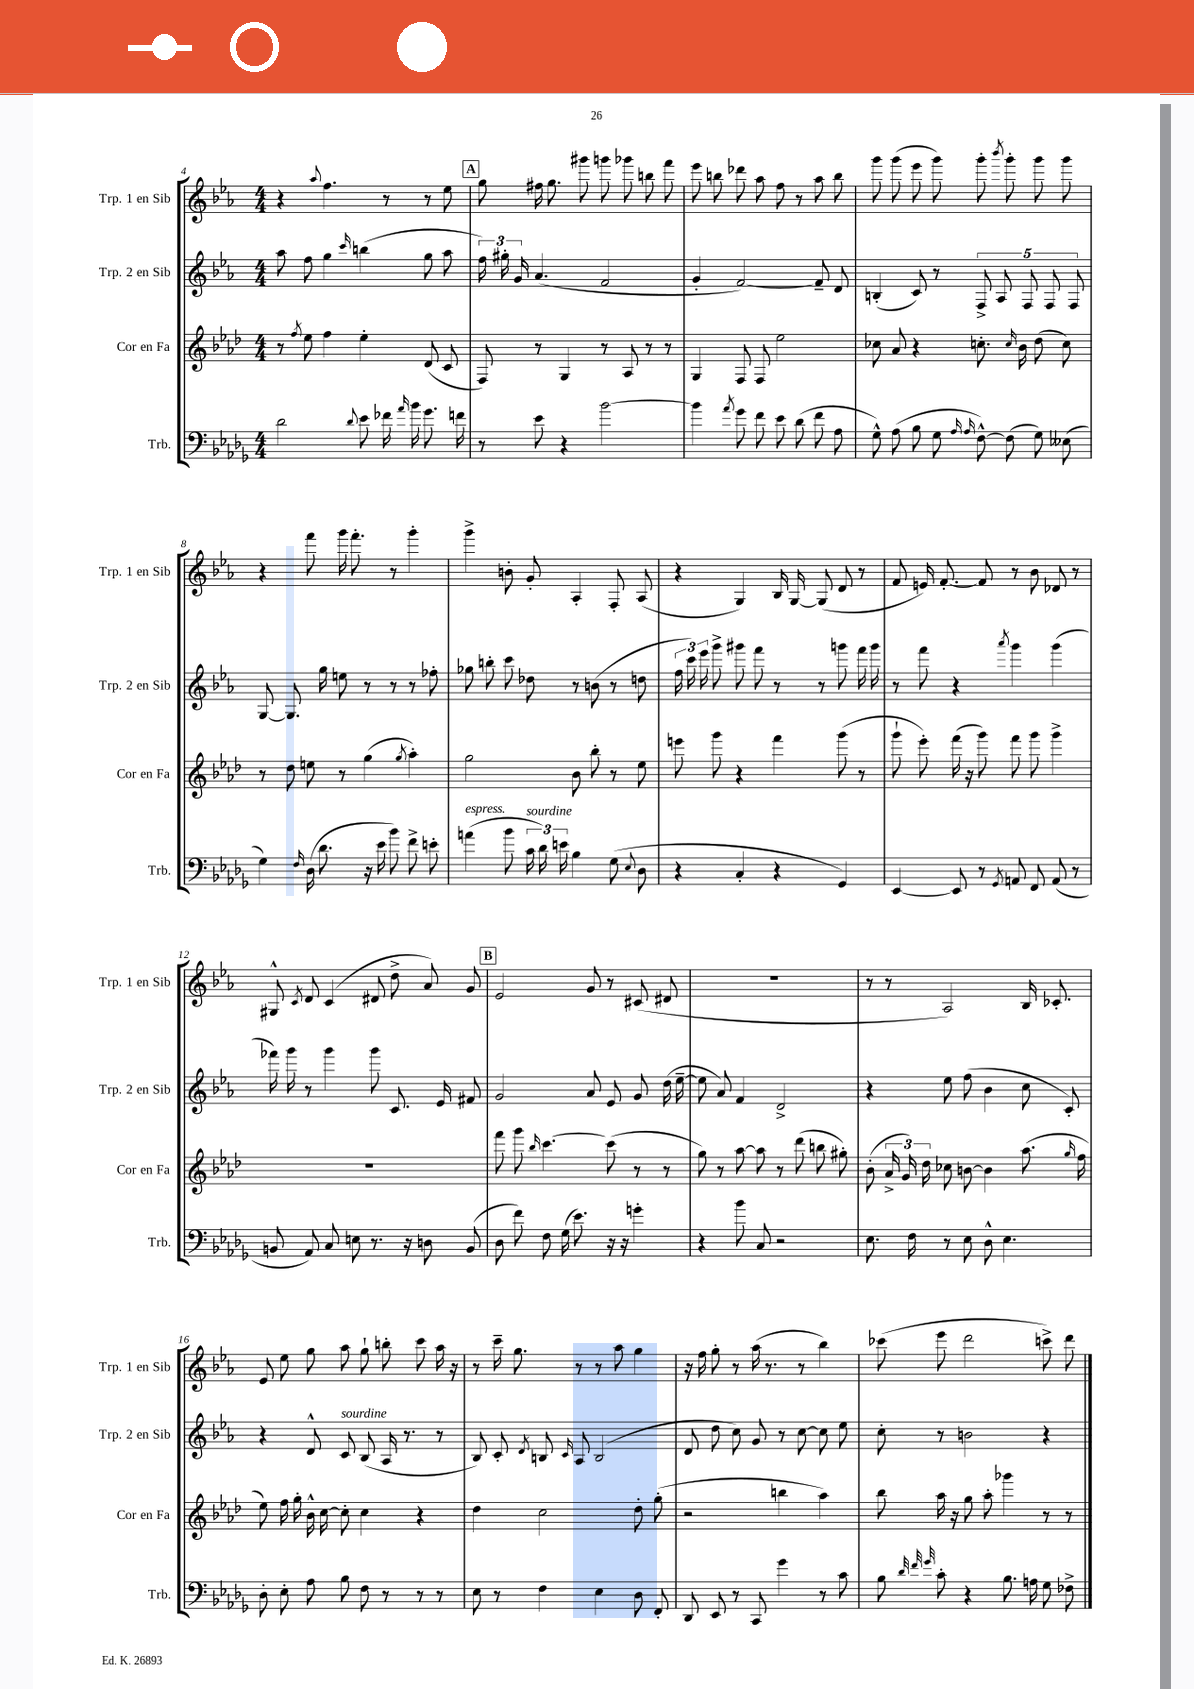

**kern	**kern	**kern	**kern
*staff4	*staff3	*staff2	*staff1
*clefF4	*clefG2	*clefG2	*clefG2
*k[b-e-a-d-g-]	*k[b-e-a-d-]	*k[b-e-a-]	*k[b-e-a-]
*M4/4	*M4/4	*M4/4	*M4/4
2d-\	8r	8aa-\	4r
.	8qff/	.	.
.	8ee-\	8ff\	.
.	.	.	8qqaa-/
.	4ff\	4gg\	4.ff\
8qqd-/	.	16qqccc/	.
8e-\	4ee-'\	(4bb\	.
16f-\	.	.	8r
16qqa-/	.	.	.
16b-\	.	.	.
8.g-\	(8d-/	8gg\	8r
.	8c/	8aa-\	8ee-\
16f\	.	.	.
=	=	=	=
8r	8F/)	24ff\)	8gg\
.	.	24gg#'\	.
.	.	24g/	.
8e-\	8r	(4.a-/	16ff#\
.	.	.	8.gg\
4r	4G/	.	.
.	.	.	8ggg#\
[2b-\	8r	2f/	8ggg\
.	8A-/	.	8ggg-\
.	8r	.	8bb\
.	8r	.	8fff\
=	=	=	=
4b-\]	4G/	4g'/	8eee-\
.	.	.	8bb\
8qa-/	.	.	.
8g-\	8F/	[2f/)	8ddd-\
8f\	8F/	.	8aa-\
8e-\	2ee-\	.	8ff\
(8d-\	.	.	8r
8f\	.	8f~/]	8aa-\
8A-\	.	8d/	8bb\
=	=	=	=
8G-^^\)	8cc-\	(4B'/	8ggg\
(8A-\	8a-/	.	(8ggg\
8B-\	4r	8c/)	8eee-\
8G-\	.	8r	8ggg\)
16qqA-/	.	.	.
16qqA-/	.	.	.
[8F^^\)	8.cc'\	10F^/	8ggg'\
.	.	10A-/	.
.	.	.	8qbbb-/
(8F\]	.	.	8ggg'\
.	16qqcc/	.	.
.	16b-\	.	.
.	.	10F/	.
8G-\)	(8dd-\	.	8ggg\
.	.	10F/	.
(8E--\	8cc\)	.	8ggg\
.	.	10F/	.
=	=	=	=
4G-\)	8r	[8G/	4r
.	8dd-\	8.G/]	.
16qqF/	.	.	.
(16D-\	8ee\	.	8fff\
8.d-\	.	16gg\	.
.	8r	8ee\	16ggg\
.	.	.	8.fff'\
16r	(4gg\	8r	.
16e-\	.	.	.
8b-\)	.	8r	8r
.	8qgg/	.	.
8f^\	4aa-'\)	8r	4ggg'\
8e'\	.	8ff-'\	.
=	=	=	=
(4a\	2gg\	8gg-\	4ggg^\
.	.	8bb'\	.
8b-\	.	8ccc\	8b'\
24c\	.	8dd-\	8g'/
24d-\)	.	.	.
24e\	.	.	.
4B-\	8b-\	8r	4A-'/
.	8bb-'\	(8b\	.
(8G-\	8r	8r	8F'/
8qqE-/	.	.	.
8D-\	8ee-\	8dd\	(8A-/
=	=	=	=
4r	8eee\	24ff\	4r
.	.	24ccc\)	.
.	.	24eee-\	.
.	8ggg\	8ggg^\	.
4C'/	4r	8ggg#\	4G/)
.	.	8fff\	.
4r	4fff\	8r	16B-/
.	.	.	[16G/
.	.	8r	(8G/]
4GG-/)	(8ggg\	8ggg\	8d/
.	8r	16fff\	8r
.	.	16ggg\	.
=	=	=	=
[4EE-/	8ggg`\	8r	8f/
.	8eee-'\)	8fff\	16e/)
.	.	.	[8.f'/
8EE-/]	(16fff\	4r	.
.	16r	.	.
8r	8ggg\)	.	8f/]
8qGG-/	.	8qaaa-/	.
8AA/	8fff\	4ggg\	8r
8FF/	8ggg\	.	8b-\
(8AA/	4ggg^\	(4ggg\	8d-/
8r	.	.	8r
=	=	=	=
8BB/	1r	16fff-\)	8G#^^/
.	.	16ggg\	.
.	.	.	8qc/
8AA-/)	.	8r	8d/
8C/	.	4ggg\	(4c/
8E\	.	.	.
8.r	.	8ggg\	8d#/
.	.	8.c/	8dd^\
16r	.	.	.
8D\	.	.	8a-/)
.	.	16e-/	.
(8BB/	.	8f#/	8g/
=	=	=	=
8D-\	8fff\	2g/	2e-/
8f\)	8ggg\	.	.
.	16qqbb-/	.	.
8F\	[4.ccc\	.	.
(16G-\	.	.	.
8.e-\)	.	.	.
.	.	8a-/	8g/
16r	(8ccc\]	8e-/	8r
16r	.	.	.
4g'\	8r	8g/	(8c#/
.	8r	(16dd\	8d#/
.	.	[16ee-~\	.
=	=	=	=
4r	8gg\)	8ee-\]	1r
.	8r	8a-/)	.
8b-\	[8aa-\	4f/	.
8C/	8aa-\]	.	.
2r	8r	2d^/	.
.	(8ddd-\	.	.
.	8bb\	.	.
.	8gg#'\)	.	.
=	=	=	=
8.E-\	(8b-'\	4r	8r
.	24a-^/	.	8r
.	24g/)	.	.
16F\	.	.	.
.	24dd-\	.	.
8r	8cc-\	8ee-\	2A-/)
8E-\	[8b\	(8ff\	.
8D-^^\	4b\]	4b-\	.
4.E-\	.	.	.
.	(8.aa-\	8cc\	16B-/
.	.	.	8.c-'/
.	.	8c'/)	.
.	16qqgg/	.	.
.	16ff\	.	.
=	=	=	=
8D-'\	8ee-\)	4r	8e-/
8E-'\	16ff\	.	8ee-\
.	16gg'\	.	.
8A-\	16b-^^\	8d^^/	8gg\
.	[16cc\	.	.
8B-\	8cc'\]	8c/	8aa-\
8F\	4cc\	(8B-/	8gg`\
8r	.	16A-/	8bb'\
.	.	8.r	.
8r	4r	.	8ccc\
8r	.	8r	16aa-\
.	.	.	16r
=	=	=	=
8E-\	4dd-\	8B-/)	8r
8r	.	8c'/	16ccc~\
.	.	.	8.gg\
.	.	8qd/	.
4F\	2cc\	8B/	.
.	.	16qqc/	.
.	.	8A-/	8r
4E-\	.	(2B/	8r
.	.	.	8aa-\
8D-\	8dd-'\	.	4gg\
8FF'/	(8gg'\	.	.
=	=	=	=
8DD-/	2r	8d/	16r
.	.	.	16ff\
8EE-/	.	8dd\	8gg'\
8r	.	8cc\)	8r
8CC/	.	8g/	(16aa-\
.	.	.	8.r
4g-\	4bb\	8r	.
.	.	[8cc\	8r
8r	4aa-\)	8cc\]	4bb-\)
8c\	.	8ee-\	.
=	=	=	=
8B-\	8bb-\	8cc'\	(8ccc-\
32qqd-/	.	.	.
32qqf/	.	.	.
32qqg-/	.	.	.
8c'\	16aa-\	8r	8eee-\
.	16r	.	.
4r	8gg\	2b\	2ddd\
.	8aa-'\	.	.
8.B-\	4ggg-\	.	.
16A\	.	.	.
8G-\	8r	4r	8ccc^\)
8F-^\	8r	.	8ddd\
==	==	==	==
*-	*-	*-	*-
